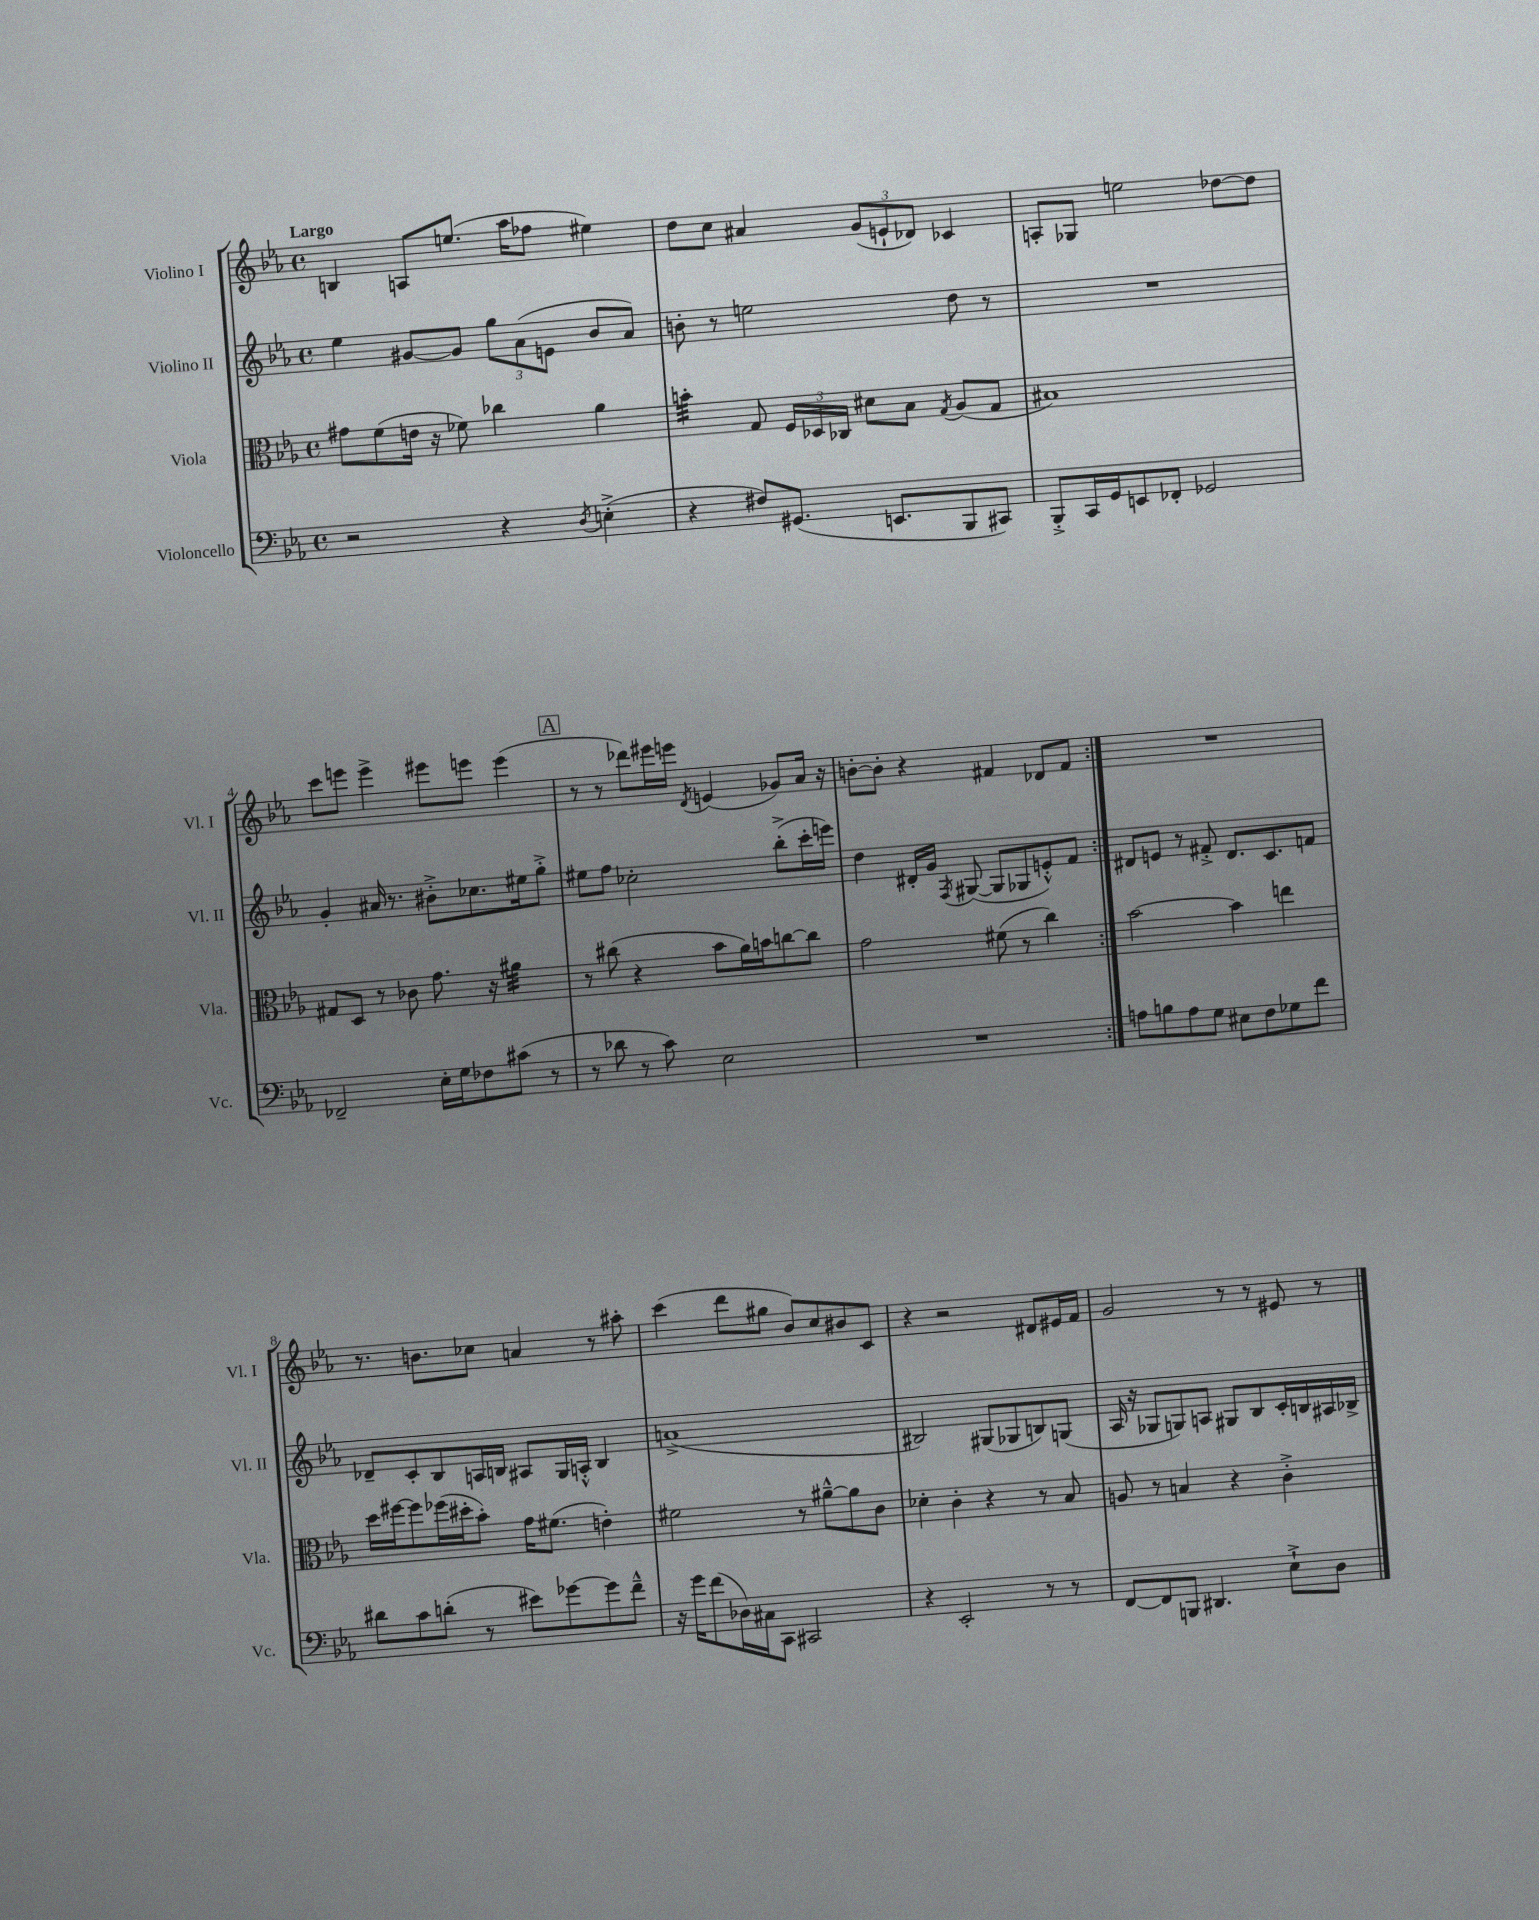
<<
\new StaffGroup <<
\new Staff = "s0" \with { instrumentName = "Violino I" shortInstrumentName = "Vl. I" } {
    \clef treble \key ees \major \defaultTimeSignature \time 4/4 \tempo "Largo"
    \autoBeamOff \repeat volta 2 { b4 a8[ e''8.]( aes''16[ fes''8] eis''4) |
    d''8[ c''8] ais'4 \tuplet 3/2 { g'8[( e'8-! des'8]) } ces'4 |
    a8[-. ges8] e''2 des''8[~ des''8] |
    c'''8[ e'''8] e'''4-> eis'''8[ e'''8] e'''4( |
    \mark \markup { \box "A" } r8 r8 des'''8[) eis'''16 e'''16] \acciaccatura { d'8 } e'4( ges'8[) aes'16] r16 |
    b'8[~-. b'8]-. r4 fis'4 des'8[ fis'8] | }
    R1 |
    r8. b'8.[ ces''8] a'4 r8 ais''8-. |
    c'''4( d'''8[ gis''8] bes'8[) c''8 bis'8 c'8] |
    r4 r2 dis'8[ eis'16 f'16] |
    g'2 r8 r8 eis'8 r8 \bar "|." |
}
\new Staff = "s1" \with { instrumentName = "Violino II" shortInstrumentName = "Vl. II" } {
    \clef treble \key ees \major \defaultTimeSignature \time 4/4
    \autoBeamOff \repeat volta 2 { ees''4 gis'8[~ gis'8] \tuplet 3/2 { g''8[ aes'8( e'8] } bes'8[ aes'8]) |
    b'8-. r8 e''2 d''8 r8 |
    R1 |
    g'4-. ais'16 r8. bis'8[-.-> ces''8. eis''16 g''8]-.-> |
    \mark \markup { \box "A" } eis''8[ f''8] ces''2-. bes''8[-.->( c'''16-. e'''16]) |
    d''4 dis'16[-. g'16] \acciaccatura { f8 } gis8~( gis8[ ges8 e'8-.-^) f'8] | }
    dis'8[ e'8] r8 fis'8-.-> dis'8.[ c'8. f'8] |
    des'8[-- c'8-. bes8 a16 b16] ais8[ g16 a16]-.-^ b4 |
    a'1->( |
    bis2) gis8[( ges8 b8) g8]( |
    aes16 r16 ges8[ g8) a8] gis8[ bes8 c'16-. b16 ais16 bes16]-> \bar "|." |
}
\new Staff = "s2" \with { instrumentName = "Viola" shortInstrumentName = "Vla." } {
    \clef alto \key ees \major \defaultTimeSignature \time 4/4
    \autoBeamOff \repeat volta 2 { gis'8[ f'8( e'16] r16 fes'8) ces''4 aes'4 |
    b'4:32-. g8 \tuplet 3/2 { f16[ des16 ces16] } dis'8[ bes8] \acciaccatura { g8 } aes8[( g8] |
    bis1) |
    gis8[ d8] r8 ces'8 g'8. r16 ais'4:32 |
    \mark \markup { \box "A" } r8 cis''8( r4 bes'8[ aes'16) b'16 c''8~ c''8] |
    g'2 fis'8( r8 c''4) | }
    bes'2~ bes'4 e''4 |
    d''16[ fis''16~ fis''8 fes''16( dis''16-. bes'8]-.) g'16[ fis'8.]( e'4-.) |
    fis'2 r8 ais'8[~---^ ais'8 c'8] |
    des'4-. c'4-. r4 r8 bes8 |
    a8 r8 b4 r4 c'4-.-> \bar "|." |
}
\new Staff = "s3" \with { instrumentName = "Violoncello" shortInstrumentName = "Vc." } {
    \clef bass \key ees \major \defaultTimeSignature \time 4/4
    \autoBeamOff \repeat volta 2 { r2 r4 \acciaccatura { d8 } e4-.->( |
    r4 fis8[) gis,8.]( e,8.[ bes,,8 cis,8]) |
    bes,,8[-.-> c,16 g,16 e,8 fes,8]-. ges,2 |
    fes,2-- ees16[-. g16 fes8 cis'8]( r8 |
    \mark \markup { \box "A" } r8 des'8 r8 c'8) ees2 |
    R1 | }
    a8[ b8 a8 g8] eis8[ f8 ges8 f'8] |
    dis'8[ c'8 d'8]-.( r8 eis'8[) ges'8~ ges'8 f'8]---^ |
    r16 g'16[ f'8( des16) cis16 c,8] cis,2 |
    r4 ees,2-. r8 r8 |
    f,8[~ f,8 b,,8] dis,4. ees8[-!-> d8] \bar "|." |
}
>>
>>
